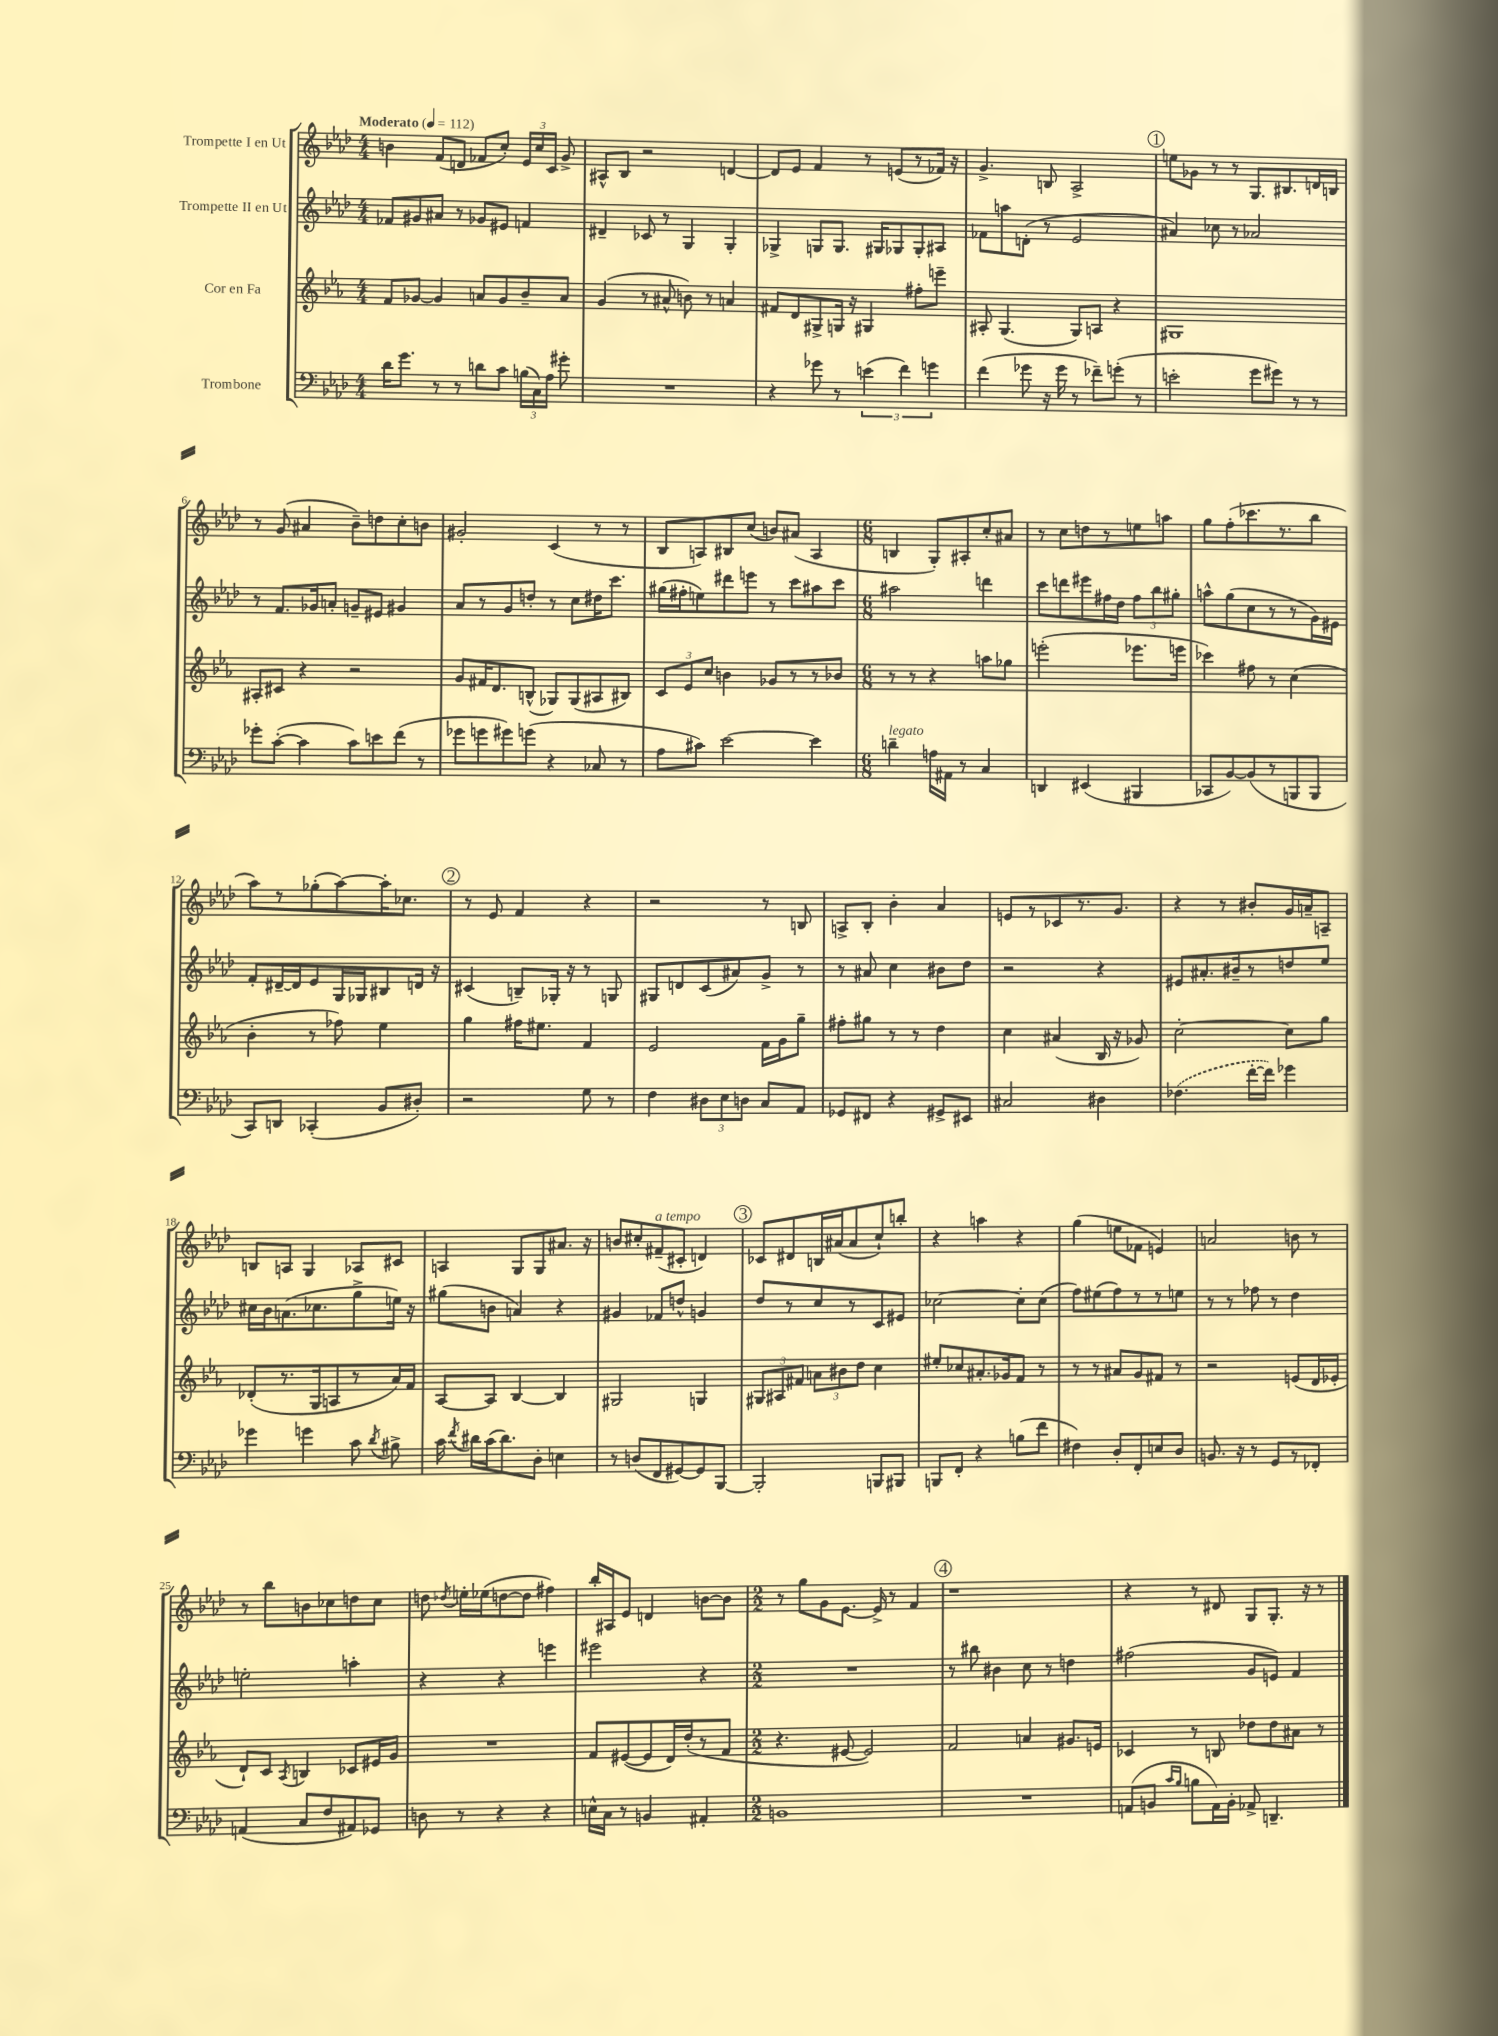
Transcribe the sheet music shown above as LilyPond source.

<<
\new StaffGroup <<
\new Staff = "s0" \with { instrumentName = "Trompette I en Ut" } {
    \clef treble \key aes \major \numericTimeSignature \time 4/4 \tempo "Moderato" 4 = 112
    \autoBeamOff b'4 f'8[( d'8] fes'8[ c''8]-.) \tuplet 3/2 { ees'16[ c''16 c'16] } g'8-> |
    ais8[-^ bes8] r2 d'4~ |
    d'8[ ees'8] f'4 r8 e'8[( r8 fes'16]) r16 |
    g'4.-> b8 aes2-> |
    \mark \markup { \circle "1" } e''8[ ges'8] r8 r8 g8.[ bis8. d'16 b16] |
    r8 g'8( ais'4 bes'8[--) d''8 c''8-. b'8] |
    gis'2-. c'4( r8 r8 |
    bes8[ a8) bis8 c''8]( b'8[) ais'8]( a4 |
    \numericTimeSignature \time 6/8 b4 g8[-.) ais8-. c''8-. ais'8] |
    r8 c''8[ d''8 r8 e''8 a''8] |
    g''8[ f''8-.( ces'''8. r8. bes''8] |
    aes''8[) r8 ges''8-.( aes''8~) aes''16-. ces''8.] |
    \mark \markup { \circle "2" } r8 ees'8 f'4 r4 |
    r2 r8 b8 |
    a8[-> bes8]-. bes'4-. aes'4 |
    e'8[ r8 ces'8 r8. g'8.] |
    r4 r8 bis'8[-. g'16 a'16-- a8]-- |
    b8[ a8] g4 aes8[ cis'8] |
    a4 g8[ g8 ais'8.] r16 |
    b'8[ cis''8-. fis'8--^\markup { \italic "a tempo" }( cis'8]-. d'4) |
    \mark \markup { \circle "3" } ces'8[ dis'8 b16 ais'16( ais'8 c''8-!) b''8]-. |
    r4 a''4 r4 |
    g''4( e''8[ fes'8] e'4) |
    a'2 b'8 r8 |
    r8 bes''8[ b'8 ces''8 d''8 ces''8] |
    d''8 \acciaccatura { des''8 } e''16[-. ees''16( d''8~ d''8] fis''4) |
    bes''16[-. ais16 ees'8] d'4 b'8[~ b'8] |
    \numericTimeSignature \time 2/2 r8 g''8[ g'8 ees'8.]~ ees'16-> r8 f'4 |
    \mark \markup { \circle "4" } r1 |
    r4 r8 dis'8 g8[ g8.]-. r16 r8 \bar "|." |
}
\new Staff = "s1" \with { instrumentName = "Trompette II en Ut" } {
    \clef treble \key aes \major \numericTimeSignature \time 4/4
    \autoBeamOff fes'8[ gis'8 ais'8] r8 ges'8[ eis'8] f'4 |
    dis'4-- ces'8 r8 g4 g4-. |
    ges4-> g8[ g8.] gis16[ ges8 ges8-. ais8] |
    fes'8[ a''8 d'8]-.( r8 ees'2 |
    \mark \markup { \circle "1" } ais'4) ces''8 r8 aes'2 |
    r8 f'8.[ ges'16 a'8]-. g'8[-- eis'8] gis'4 |
    aes'8[ r8 g'8 d''8]-. r8 c''8[ dis''16 c'''8.] |
    gis''16[( fis''16-. e''8) dis'''8 e'''8] r8 c'''8[ ais''8 c'''8] |
    \numericTimeSignature \time 6/8 ais''2 d'''4 |
    c'''8[ d'''8 eis'''8 fis''16 des''16] \tuplet 3/2 { fis''8[ bes''8 gis''8]-. } |
    a''8[-^ g''8( c''8 r8 r8 g'16) eis'16] |
    f'8[-. dis'16~-- dis'16 ees'8 g16 ges16 bis8 d'16] r16 |
    \mark \markup { \circle "2" } cis'4( b8[--) ges16]-. r16 r8 g8 |
    gis8[ d'8 c'8( ais'8) g'8]-> r8 |
    r8 ais'8 c''4 bis'8[ des''8] |
    r2 r4 |
    eis'8[ ais'8.-. bis'16-- r8 d''8 ees''8] |
    cis''16[ bes'16 a'8.( ces''8. g''8-> e''16]) r16 |
    gis''8[( b'8] a'4) r4 |
    gis'4 fes'8[ d''8]-^ g'4 |
    \mark \markup { \circle "3" } des''8[ r8 c''8 r8 c'8 eis'8] |
    ces''2~ ces''8[-. ces''8]( |
    f''8[) eis''8( f''8) r8 r8 e''8] |
    r8 r8 fes''8 r8 des''4 |
    e''2-. a''4-. |
    r4 r4 e'''4 |
    eis'''2 r4 |
    \numericTimeSignature \time 2/2 R1 |
    \mark \markup { \circle "4" } r8 bis''8 bis'4 c''8 r8 d''4 |
    fis''2( g'8[ e'8]) f'4 \bar "|." |
}
\new Staff = "s2" \with { instrumentName = "Cor en Fa" } {
    \clef treble \key ees \major \numericTimeSignature \time 4/4
    \autoBeamOff f'8[ ges'8]~ ges'4 a'8[ ges'8 bes'8-- a'8] |
    g'4( r8 ais'8-^ b'8) r8 a'4 |
    fis'8[ d'8 gis8-> g16] r16 gis4 fis''8[-. e'''8]-- |
    ais8-. g4.( g8[) a8] r4 |
    \mark \markup { \circle "1" } gis1 |
    ais8[-. cis'8] r4 r2 |
    g'8[ fis'16 d'8. b8]-^( ges8[) ges8( ais8 bis8]) |
    \tuplet 3/2 { c'8[ ees'8 c''8] } b'4 ges'8[ r8 r8 bes'8] |
    \numericTimeSignature \time 6/8 r8 r8 r4 a''8[ ges''8] |
    e'''2-.( ees'''8.[ e'''16] |
    ces'''4) fis''8 r8 c''4( |
    bes'4-. r8 fes''8) ees''4 |
    \mark \markup { \circle "2" } g''4 fis''16[ eis''8.] f'4 |
    ees'2 f'16[ g'16 g''8]-- |
    fis''8[-. gis''8] r8 r8 d''4 |
    c''4 ais'4( bes16 r16 ges'8) |
    c''2~-. c''8[ g''8] |
    des'8[-.( r8. g16 a8 r8 aes'16) f'16] |
    aes8[~ aes8] bes4~ bes4 |
    gis2 g4 |
    \mark \markup { \circle "3" } \tuplet 3/2 { gis8[ ais8 fis'8] } \tuplet 3/2 { a'8[ bis'8 d''8] } c''4 |
    eis''8[-. ces''8 ais'8.-. ges'16 f'8] r8 |
    r8 r8 ais'8[ g'8 fis'8] r8 |
    r2 e'8[( d'16 ees'16]-. |
    d'8[-!) c'8] \acciaccatura { aes8 } b4 ces'8[ eis'16 g'16] |
    R2. |
    f'8[ eis'8~( eis'8 d'16) d''16-.( r8 f'8] |
    \numericTimeSignature \time 2/2 r4. eis'8~ eis'2) |
    \mark \markup { \circle "4" } f'2 a'4 gis'8.[ e'16] |
    ces'4 r8 b8 des''8[ des''8 ais'8] r8 \bar "|." |
}
\new Staff = "s3" \with { instrumentName = "Trombone" } {
    \clef bass \key aes \major \numericTimeSignature \time 4/4
    \autoBeamOff des'16[ g'8.] r8 r8 d'8[ c'8] \tuplet 3/2 { b16[( c16) aes16] } gis'8-. |
    R1 |
    r4 ges'8 r8 \tuplet 3/2 { e'4( f'4) g'4 } |
    f'4( ges'8 r16 ges'16 r8 fes'8[--) g'8]-.( r8 |
    \mark \markup { \circle "1" } e'2-. g'8[ gis'8]) r8 r8 |
    ges'8[-. c'8]~-.( c'4 c'8[) e'8 f'8]( r8 |
    ges'8[ g'8 gis'8) g'8]( r4 ces8 r8 |
    aes8[ cis'8]) ees'2~ ees'4 |
    \numericTimeSignature \time 6/8 d'4--^\markup { \italic "legato" } a16[ ais,16] r8 c4 |
    d,4 eis,4( bis,,4 |
    ces,8[ bes,8~) bes,8( r8 b,,8 b,,8] |
    c,8[) d,8] ces,4-.( bes,8[ dis8]-.) |
    \mark \markup { \circle "2" } r2 g8 r8 |
    f4 \tuplet 3/2 { dis8[ ees8 d8] } c8[ aes,8] |
    ges,8[ fis,8] r4 gis,8[-> eis,8] |
    cis2 dis4 |
    \once \slurDashed fes4.( f'16[~-. f'16]) ges'4 |
    ges'4 g'4 c'8 \acciaccatura { des'8 } bis8-> |
    c'16 \acciaccatura { f'8 } dis'16[ c'16( dis'8.) des8]-. e4 |
    r8 d8[( f,8 gis,8~) gis,8 bes,,8]~ |
    \mark \markup { \circle "3" } bes,,2-. b,,8[ bis,,8] |
    b,,8[ f,8]-. r4 b8[( f'8] |
    fis4) des8[-. f,8-. e8 des8] |
    b,8. r16 r8 g,8[ r8 fes,8]-. |
    a,4( c8[ f8 ais,8) ges,8] |
    d8 r8 r4 r4 |
    e16[-^ c16] r8 b,4 ais,4-. |
    \numericTimeSignature \time 2/2 b,1 |
    \mark \markup { \circle "4" } R1 |
    a,8[( b,8] \grace { c'16[ bes16] } b8[ a,16) b,16]-. aes,8-> d,4.-- \bar "|." |
}
>>
>>
